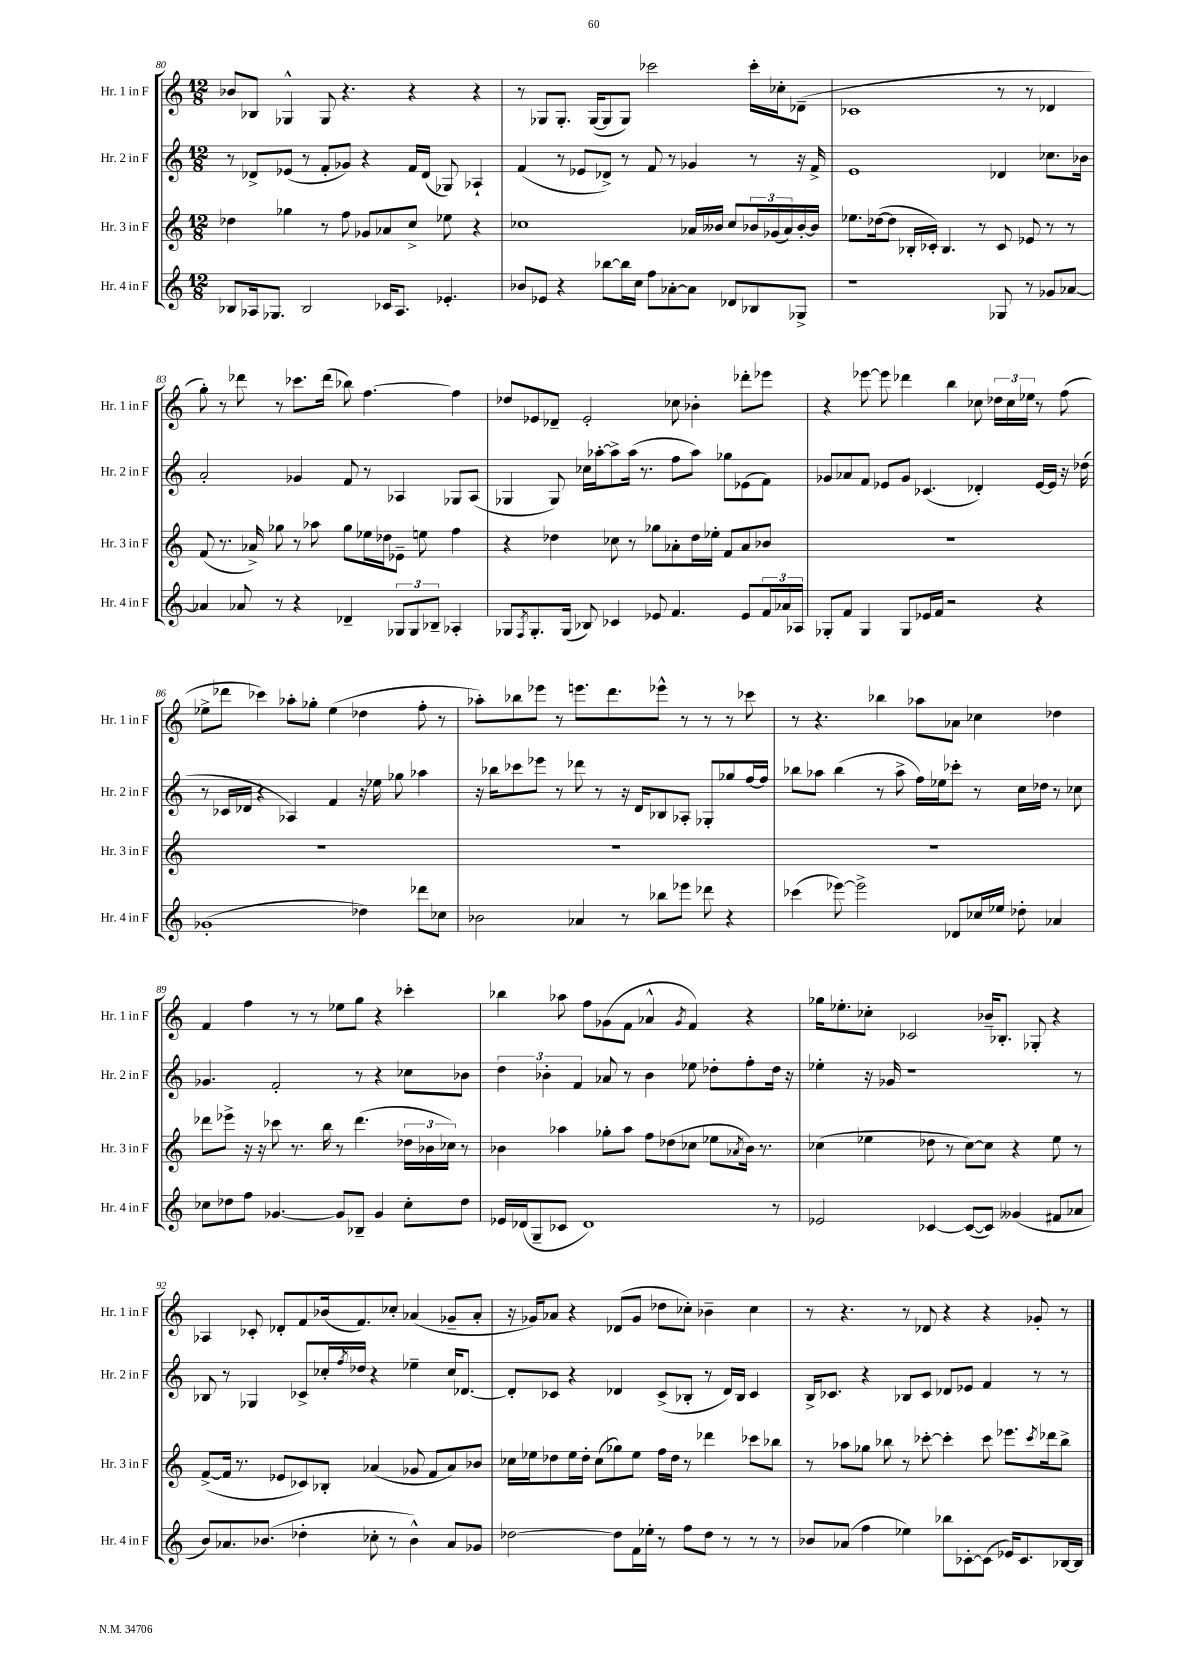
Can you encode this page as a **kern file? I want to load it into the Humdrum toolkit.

**kern	**kern	**kern	**kern
*staff4	*staff3	*staff2	*staff1
*clefG2	*clefG2	*clefG2	*clefG2
*k[]	*k[]	*k[]	*k[]
*M12/8	*M12/8	*M12/8	*M12/8
8B-	4dd-	8r	8b-
16A-	.	8d-^	8B-
8.G-	.	.	.
.	4gg-	(8e-	4G-^^
2B-	.	8r	.
.	8r	8f'	8G-
.	8ff	8g-)	4.r
.	8g-	4r	.
16c-	8a-	.	.
8.A-	.	.	.
.	8cc^	16f	4r
.	.	(16d-	.
4.e-'	8ee-	8G-)	.
.	4r	4A-`	4r
=	=	=	=
8b-	1cc-	(4f	8r
8e-	.	.	8G-
4r	.	8r	8.G-'
.	.	8e-	.
.	.	.	([16G-
[8bb-	.	8d-^)	8G-]
16bb-]	.	8r	8G-)
16cc	.	.	.
8ff	.	8f	2ccc-
[8a-'	.	8r	.
8a-]	16a-	4g-	.
.	16b--	.	.
8d-	8cc-	.	.
8B-	24b-	8r	16ccc-'
.	(24g-	.	.
.	.	.	16cc-'
.	24a-)	.	.
8G-^	[16b-'	16r	(8d-~
.	16b-]	16f^	.
=	=	=	=
1r	8.ee-	1e	1c-
.	([16dd-	.	.
.	8dd-]	.	.
.	16B-'	.	.
.	16c-')	.	.
.	4.B-	.	.
.	8r	.	.
8G-	8c-	4d-	8r
8r	8e-	.	8r
8g-	8r	8.cc-	4d-
[8a-	8r	.	.
.	.	16b-	.
=	=	=	=
4a-]	(8f	2a'	8gg')
.	8.r	.	8r
8a-	.	.	8ddd-
.	16a-^)	.	.
8r	8gg-	.	8r
4r	8r	4g-	8.ccc-
.	8aa-	.	.
.	.	.	(16ddd-
4d-~	8gg-	8f	8bb-)
.	16ee-	8r	[4.ff
.	16dd-	.	.
12G-	8e-~	4A-	.
12G-	.	.	.
.	8ee	.	.
12B-~	.	.	.
4A-'	4ff	8G-	4ff]
.	.	(8A-	.
=	=	=	=
8G-	4r	4G-	8dd-
8qF	.	.	.
8.G-'	.	.	8e-
.	4dd-	8G-)	8d-~
(16G-	.	.	.
8B-)	.	16cc-	2e-'
.	.	[16aa-'	.
4c-	8cc-	8aa-^]	.
.	8r	(16aa-	.
.	.	8.r	.
8e-	8gg-	.	.
4.f	8a-'	8ff	8cc-
.	16dd-	8aa-)	4b-'
.	16ee-'	.	.
.	8f	8gg-	.
8e-	8a-	(8e-	8ddd-'
24f	8b-	8f)	8eee-
24a-	.	.	.
24A-	.	.	.
=	=	=	=
8G-'	1.r	8g-	4r
8f	.	8a-	.
4G-	.	8f	[8eee-
.	.	8e-	8eee-]
8G-	.	8g-	4ddd-
16e-	.	(4.c-	.
16f	.	.	.
2r	.	.	4bb
.	.	4d-')	8cc-
.	.	.	24dd-
.	.	.	24cc-
.	.	.	24ee-
4r	.	[16e-	8r
.	.	16e-]	.
.	.	16r	(8ff
.	.	(16dd-	.
=	=	=	=
(1g-'	1.r	8r	8ee-^
.	.	16c-	8ddd-
.	.	16d-	.
.	.	4r	4ccc-)
.	.	4A-)	8aa-'
.	.	.	8gg-'
.	.	4f	(4ee-
4dd-)	.	16r	4dd-
.	.	16ee-	.
.	.	8gg-	.
8ddd-	.	4aa-	8ff'
8cc-	.	.	8r
=	=	=	=
2b-	1.r	16r	8aa-')
.	.	16bb-	.
.	.	8ccc-	8bb-
.	.	8eee-	8eee-
.	.	8r	8r
4a-	.	8ddd-	8.eee
.	.	8r	.
.	.	.	8.ddd
8r	.	16r	.
.	.	16d	.
8bb-	.	8B-	8eee-^^
8eee-	.	8A-'	8r
8ddd-	.	8G-'	8r
4r	.	8gg-	8r
.	.	[16ff	8ccc-
.	.	16ff]	.
=	=	=	=
(4ccc-	1.r	8bb-	8r
.	.	8aa-	4.r
[8eee-)	.	(4bb-	.
2eee-^]	.	.	.
.	.	8r	4bb-
.	.	8aa-^	.
.	.	16ff)	8aa-
.	.	16ee-	.
8d-	.	8ccc-'	8a-
16cc-	.	8r	4cc-
16ee-	.	.	.
8dd-'	.	16cc	.
.	.	16dd-	.
4a-	.	8r	4dd-
.	.	8cc-	.
=	=	=	=
8cc-	8ddd-	4.g-	4f
8dd-	8eee-^	.	.
8ff	16r	.	4ff
.	16r	.	.
[4.g-	8ccc-	2f'	.
.	8.r	.	8r
.	.	.	8r
.	16bb	.	.
8g-]	8r	.	8ee-
8B-~	(4.ddd-	8r	8gg
4g-	.	4r	4r
8cc-'	24dd-	8cc-	4ccc-'
.	24b-	.	.
.	24cc-)	.	.
8dd-	8r	8b-	.
=	=	=	=
16e-	4b-	6dd	4bb-
(16d-	.	.	.
8G~	.	.	.
.	.	6b-'	.
8c-	4aa-	.	8aa-
.	.	6f	.
1d-)	.	.	8ff
.	8gg-'	8a-	(8g-
.	8aa-	8r	8f
.	8ff	4b-	4a-^^
.	(8dd-	.	.
.	.	.	8qg-
.	8cc-	8ee-	4f)
.	8ee-	8dd-'	.
.	8qa-	.	.
.	16b-)	8ff'	4r
.	8.r	.	.
8r	.	16dd-	.
.	.	16r	.
=	=	=	=
2e-	(4cc-	4ee-'	16gg-
.	.	.	8.ee-'
.	4ee-	16r	8cc-'
.	.	16g-	.
.	.	1r	2c-
[4c-	8dd-	.	.
.	8r	.	.
(8c-_	[8cc-)	.	.
8c-])	8cc-]	.	16b-~
.	.	.	8.B-'
(4g--	4r	.	.
.	.	.	8G-'
8f#	8ee-	.	4r
8a-	8r	8r	.
=	=	=	=
8b)	([8f^	8B-	4A-
8.a-	16f]	8r	.
.	8.r	.	.
.	.	4G-	8c-'
(8.b-	.	.	.
.	8e-	.	8d-'
4dd-'	8c-)	8c-^	8f
.	8B-'	16cc-'	(16b-
.	.	8qff	.
.	.	16dd-	8.f)
8cc-'	(4a-	4r	.
8r	.	.	8cc-'
4b-^^)	8g-	4ee-~	(4a-
.	8f	.	.
8a-	8a-)	16cc-	8g-~
.	.	[8.d-	.
8g-	8b-	.	8a-'
=	=	=	=
[2dd-	16cc-	8d-']	16r
.	16ee-	.	16g-)
.	8dd-	8c-	8a-
.	16ee-	4r	4r
.	16dd-'	.	.
.	(8cc-	.	.
8dd-]	8gg-)	4d-	(8d-
16f	8ee-	.	8g-
16ee-'	.	.	.
8r	16ff	(8c-^	8dd-
.	16dd-	.	.
8ff	8r	8B-'	8cc-')
8dd-	4ddd-	8r	4b-~
8r	.	16d-)	.
.	.	16B-	.
8r	8ccc-	4c-	4cc-
8r	8bb-	.	.
=	=	=	=
8b-	8r	16B^	8r
.	.	8.c-	.
(8a-	8aa-	.	4.r
4ff	8gg-	4r	.
.	8bb-	.	.
4ee-)	8r	8B-	8r
.	[8ccc-'	8c-	8d-
8bb-	4ccc-']	8d-	4r
[8c-'	.	8e-	.
(8c-]	8ccc-	4f	4r
16e-)	8.eee-	.	.
8.c-	.	.	.
.	.	8r	8g-'
.	8qccc-	.	.
.	16ddd-	.	.
[16B-	8bb-^	8r	8r
16B-]	.	.	.
==	==	==	==
*-	*-	*-	*-
